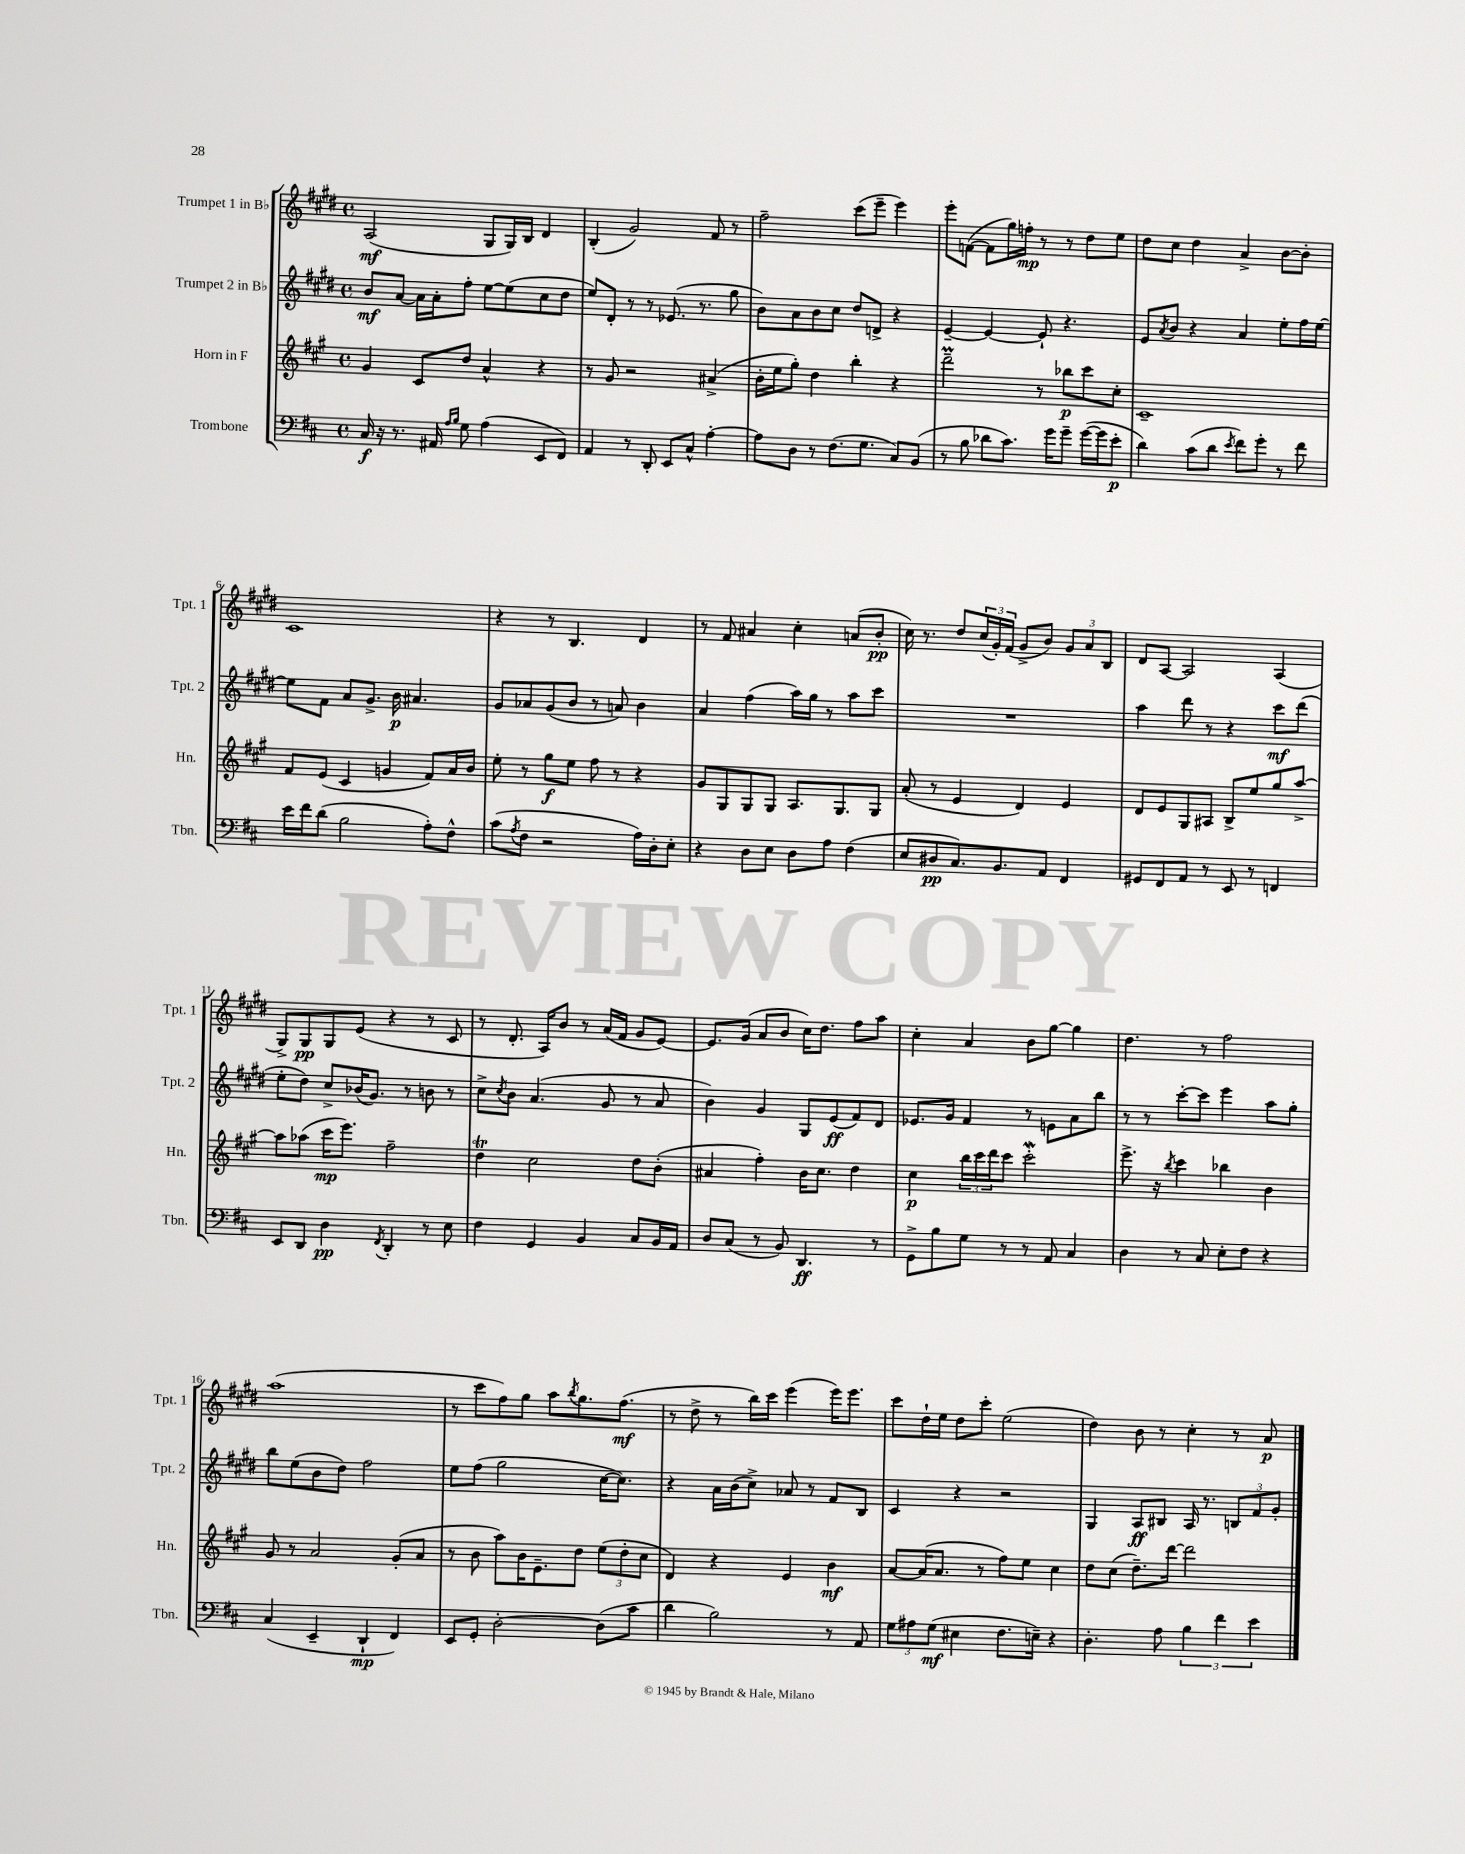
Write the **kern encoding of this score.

**kern	**kern	**kern	**kern
*staff4	*staff3	*staff2	*staff1
*clefF4	*clefG2	*clefG2	*clefG2
*k[f#c#]	*k[f#c#g#]	*k[f#c#g#d#]	*k[f#c#g#d#]
*M4/4	*M4/4	*M4/4	*M4/4
*met(c)	*met(c)	*met(c)	*met(c)
16C#	4g#	8b	(2A
16r	.	.	.
8.r	.	[8a	.
.	8c#	16a]	.
16AA#	.	16a'	.
16qqA	.	.	.
16qqB	.	.	.
8G	8dd	8ff#'	.
(4A	4a^^	[8ee	8G#
.	.	(8ee]	16G#)
.	.	.	16B
8EE	4r	8cc#	4d#
8FF#)	.	8dd#	.
=	=	=	=
4AA	8r	8ee)	(4B'
.	8g#	8d#'	.
8r	2r	8r	2g#)
8DD'	.	8r	.
8EE	.	(8.e-	.
8C#^^	.	.	.
.	.	8.r	.
[4A'	(4a#^	.	8f#
.	.	8gg#	8r
=	=	=	=
8A]	16b'	8b)	2ff#~
.	16ee	.	.
8D	8gg#')	8a	.
8r	4dd	8b	.
(8.F#	.	8cc#	.
.	4bb'	8dd#	(8ccc#
8.G	.	.	.
.	.	8d^	8eee~
8C#)	4r	4r	4eee)
(8BB	.	.	.
=	=	=	=
8r	2ddd~	[4e~	8eee'
8B	.	.	([8f
8d-	.	4e_	8f]
8.c#)	.	.	16gg#)
.	.	.	16ff'
.	8r	8e`]	8r
16g	.	.	.
8g~	8bb-	4.r	8r
([16g	8ccc#	.	8dd#
16g]	.	.	.
8e'	8cc#'	.	8ee
=	=	=	=
4d)	1c#~	8e	8dd#
.	.	8qa	.
.	.	8b	8cc#
(8c#	.	4r	4dd#
8d	.	.	.
8qe	.	.	.
8f#)	.	4a	4a^
8g'	.	.	.
8r	.	8ee'	[8b
8f#	.	16ff#	8b']
.	.	[16ee	.
=	=	=	=
16e	8f#	8ee]	1c#
16f#	.	.	.
(8d	(8e	8f#	.
2B	4c#	8a	.
.	.	8.g#^	.
.	4g	.	.
.	.	16b	.
.	.	4.a#	.
8A')	8f#)	.	.
8F#^^	16a	.	.
.	16b	.	.
=	=	=	=
(8c#	8ee'	8g#	4r
8qA	.	.	.
8F#	8r	8a-	.
2r	8gg#	(8g#	8r
.	8ee	8b	4.B
.	8ff#	8r	.
.	8r	8a)	.
16A)	4r	4b	4d#
16D'	.	.	.
8E'	.	.	.
=	=	=	=
4r	8g#	4a	8r
.	8G#	.	8f#
8D	8G#	(4ff#	4a#
8E	8G#	.	.
8D	8.A	16aa)	4cc#'
.	.	16gg#	.
8A	.	8r	.
.	8.G#	.	.
(4F#	.	8aa	(8a
.	8G#	8ccc#	8b'
=	=	=	=
8E	(8a'	1r	16cc#)
.	.	.	8.r
8D#	8r	.	.
8.C#)	4e	.	8dd#
.	.	.	(24cc#
.	.	.	24g#')
8.BB	.	.	.
.	.	.	(24f#
.	4d)	.	8g#^
8AA	.	.	8b)
4FF#	4e	.	12g#
.	.	.	12a
.	.	.	12B
=	=	=	=
8GG#	8d	4aa	8d#
8FF#	8e	.	[8A
8AA	8G#	8ddd#	2A]
8r	8A#	8r	.
8EE	8B^	4r	.
8r	8ee	.	.
4FF	8gg#	8ccc#	(4A
.	[8aa^	(8ddd#	.
=	=	=	=
8EE	8aa]	8ee'	8G#^)
8DD	(8aa-	8dd#)	8G#
4D	16ccc#	8cc#^	8G#
.	8.eee)	.	.
.	.	(16b-	(8e
.	.	8.g#)	.
8qFF#	.	.	.
4DD'	2ff#~	.	4r
.	.	8r	.
8r	.	8b	8r
8E	.	8r	8c#
=	=	=	=
4F#	4dd	8cc#^	8r
.	.	8qcc#	.
.	.	8b	8.d#'
4GG	2cc#	(4.a	.
.	.	.	16A)
.	.	.	8b
4BB	.	.	8r
.	.	8g#	(16a
.	.	.	16f#
8C#	8dd	8r	8g#
16BB	(8b'	8a	[8e)
16AA	.	.	.
=	=	=	=
8D	4a#	4b)	8.e]
(8C#	.	.	.
.	.	.	(16g#
8r	4ff#')	4g#	8a
8BB)	.	.	8b
4.DD	16b	8G#	16cc#)
.	8.cc#	.	8.dd#
.	.	(8e	.
.	4dd	8f#)	8ff#
8r	.	8d#	8aa
=	=	=	=
8GG^	4cc#	8.e-	4cc#'
8B	.	.	.
.	.	16g#	.
8G	24bb	4f#	4a
.	24ccc#	.	.
.	24ddd	.	.
8r	8ccc#	.	.
8r	2ccc#'	8r	8b
8AA	.	8e	[8gg#
4C#	.	8a	4gg#]
.	.	8bb	.
=	=	=	=
4D	8.eee^	8r	4.dd#
.	.	8r	.
.	16r	.	.
.	8qbb	.	.
8r	4ccc#	[8ccc#'	.
8C#	.	8ccc#]	8r
8E'	4bb-	4eee	2ff#
8F#	.	.	.
4r	4b	8aa	.
.	.	8gg#'	.
=	=	=	=
(4C#	8g#	8bb	(1aa
.	8r	(8ee	.
4EE~	2a	8b	.
.	.	8dd#)	.
4DD`	.	2ff#	.
4FF#)	(8g#'	.	.
.	8a	.	.
=	=	=	=
8EE	8r	8ee	8r
8GG'	8b	(8ff#	8ccc#
[2D'	8aa)	2gg#	8ff#)
.	16b	.	8gg#
.	8.e~	.	.
.	.	.	8aa
.	.	.	8qbb
.	8dd	.	8.gg#
(8D]	(12ee	[16cc#	.
.	.	8.cc#])	(8.ff#
.	12dd'	.	.
8c#	.	.	.
.	12cc#	.	.
=	=	=	=
4d	4d)	4r	8r
.	.	.	8dd#^
2B)	4r	16a	8r
.	.	(16b	.
.	.	8cc#^)	16bb)
.	.	.	16ccc#
.	4e	8a-	(4eee
.	.	8r	.
8r	4b	8f#	16eee)
.	.	.	8.eee
8AA	.	8B	.
=	=	=	=
12G	[8a	4c#	8ccc#
12A#	.	.	.
.	(16a]	.	16dd#`
(12G	.	.	.
.	8.a	.	16ee
4E#	.	4r	8dd#
.	8r	.	8ccc#'
8.F#	8ff#)	2r	(2ee
.	8ee	.	.
16E~)	.	.	.
4r	4cc#	.	.
=	=	=	=
4.D'	8dd	4G#	4dd#)
.	(8cc#	.	.
.	8.dd~)	8A	8b
8A	.	8B#	8r
.	[16ddd	.	.
6B	2ddd]	16A	4cc#'
.	.	8.r	.
6f#	.	.	.
.	.	12B	8r
6e	.	12f#	.
.	.	.	8a
.	.	12g#'	.
==	==	==	==
*-	*-	*-	*-
